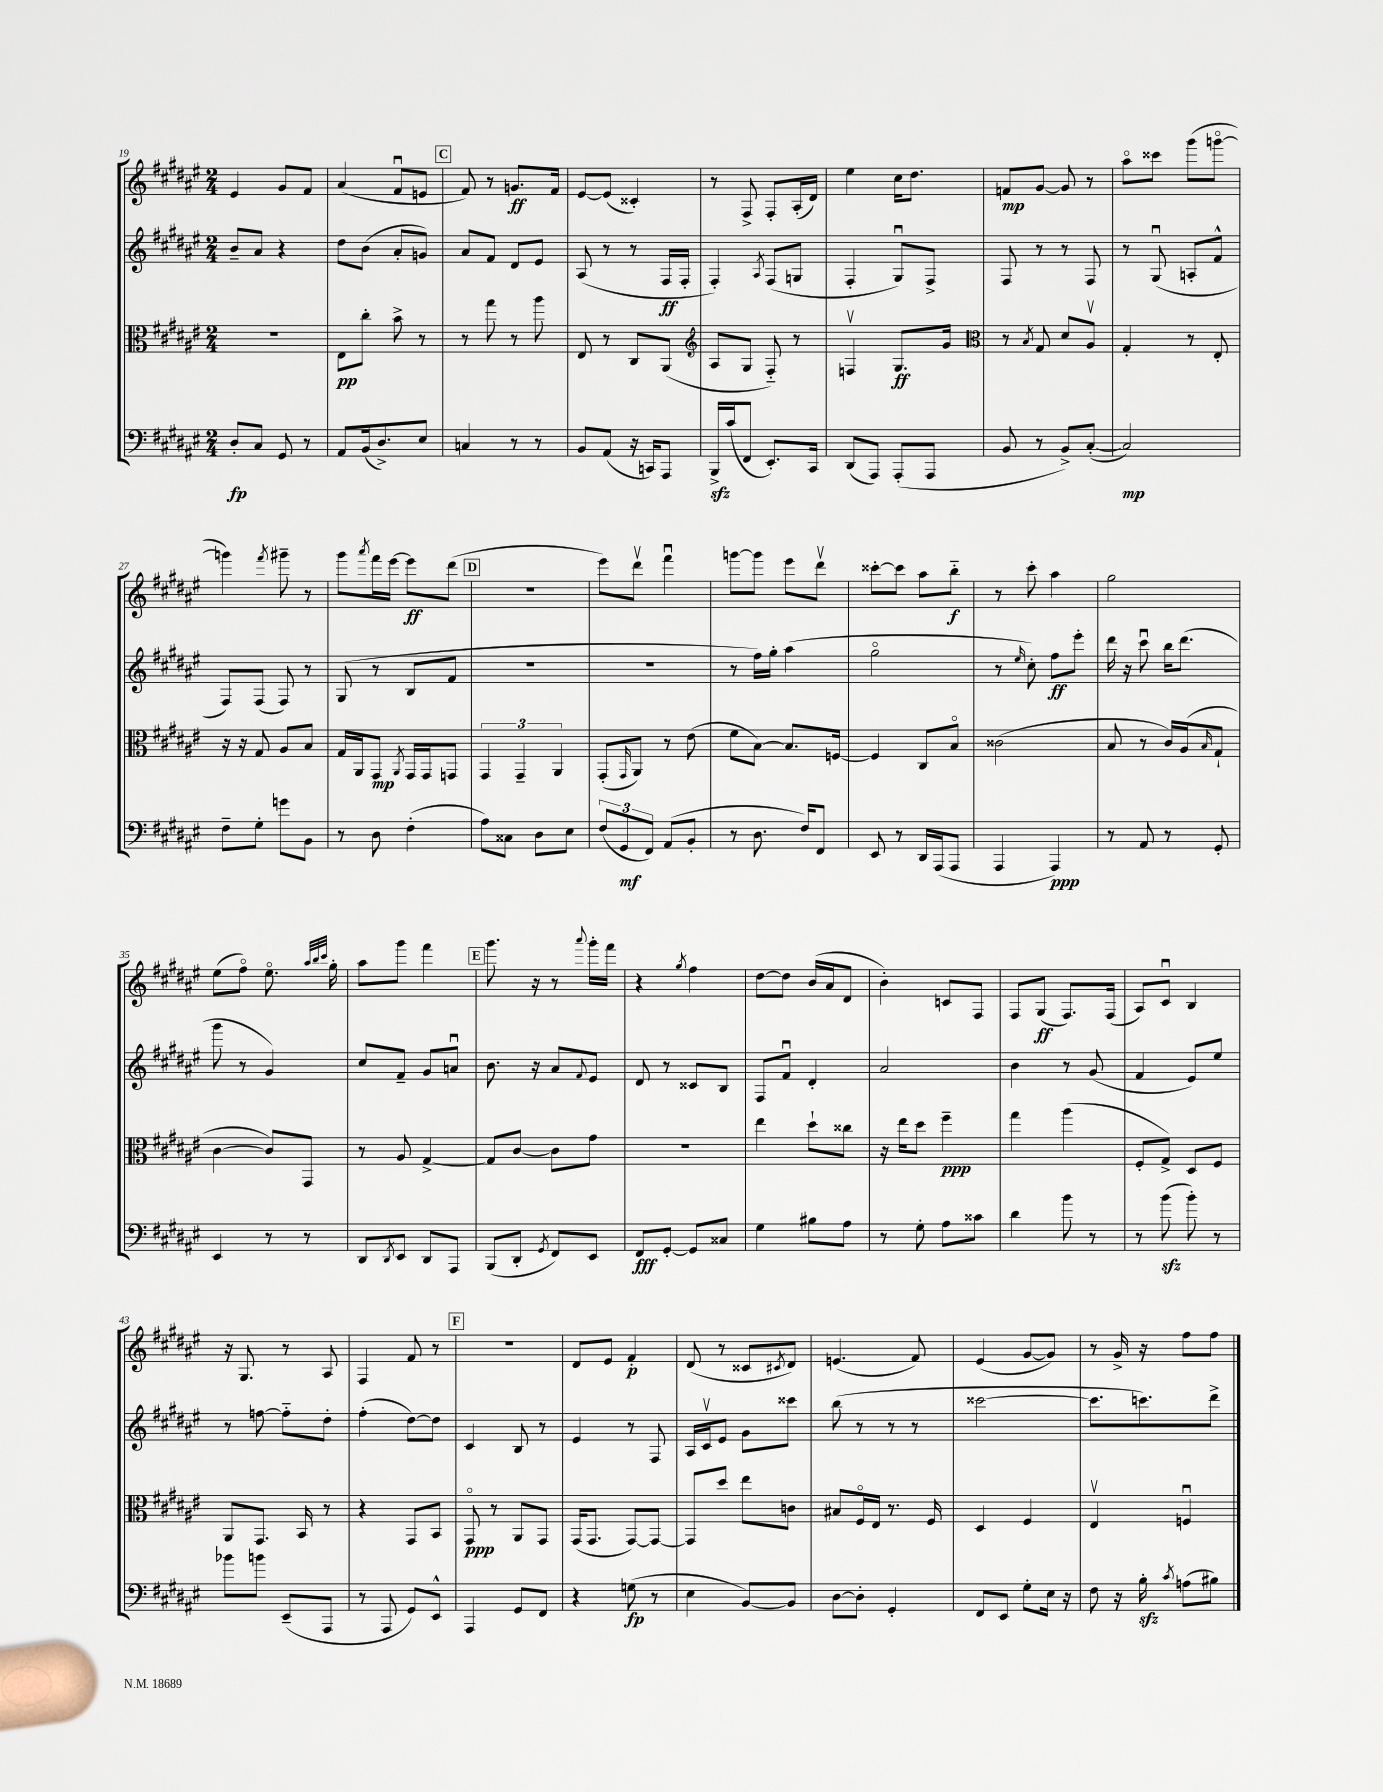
<<
\new StaffGroup <<
\new Staff = "s0" {
    \clef treble \key fis \major \numericTimeSignature \time 2/4
    eis'4 gis'8 fis'8 |
    ais'4( fis'8\downbow e'8 |
    \mark \markup { \box "C" } fis'8) r8 g'8.\ff fis'16 |
    eis'8~ eis'8( cisis'4-.) |
    r8 fis8-> fis8-. ais16-.( dis'16) |
    eis''4 cis''16 dis''8. |
    f'8\mp gis'8~ gis'8 r8 |
    ais''8\flageolet cisis'''8 gis'''8( g'''8~\flageolet |
    g'''4) \acciaccatura { fis'''8 } gis'''8-- r8 |
    gis'''8 \acciaccatura { ais'''8 } fis'''16 eis'''16~ eis'''8\ff dis'''8( |
    \mark \markup { \box "D" } r2 |
    eis'''8) dis'''8\upbow fis'''4\downbow |
    g'''8~ g'''8 eis'''8 dis'''8\upbow |
    cisis'''8~-. cisis'''8 ais''8 b''8-_\f |
    r8 cis'''8-. ais''4 |
    gis''2 |
    eis''8( fis''8\flageolet) eis''8.\flageolet \grace { ais''32 b''32 cis'''32 } gis''16-. |
    ais''8 gis'''8 fis'''4 |
    \mark \markup { \box "E" } gis'''8. r16 r8 \appoggiatura { ais'''8 } gis'''16-. fis'''16 |
    r4 \acciaccatura { gis''8 } fis''4 |
    dis''8~ dis''8 b'16( ais'16 dis'8 |
    b'4-.) c'8 fis8 |
    fis8 gis8\ff( fis8.) fis16( |
    ais8) cis'8\downbow b4 |
    r16 gis8. r8 ais8 |
    fis4 fis'8 r8 |
    \mark \markup { \box "F" } r2 |
    dis'8 eis'8 fis'4-.\p |
    dis'8( r8 cisis'8 \acciaccatura { cis'8 } dis'8) |
    e'4.( fis'8) |
    eis'4( gis'8~ gis'8) |
    r8 gis'16-> r16 fis''8 fis''8 \bar "|." |
}
\new Staff = "s1" {
    \clef treble \key fis \major \numericTimeSignature \time 2/4
    b'8-- ais'8 r4 |
    dis''8 b'8( ais'8-. g'8) |
    \mark \markup { \box "C" } ais'8 fis'8 dis'8 eis'8 |
    ais8( r8 r8 fis16\ff fis16-. |
    fis4-.) \acciaccatura { ais8 } fis8( g8 |
    fis4-. gis8\downbow) fis8-> |
    fis8 r8 r8 fis8 |
    r8 gis8\downbow( a8-. fis'8-^ |
    fis8) fis8( fis8) r8 |
    gis8( r8 b8 fis'8 |
    \mark \markup { \box "D" } R2 |
    r2 |
    r8 fis''16) gis''16-. ais''4( |
    gis''2\flageolet |
    r8 \grace { eis''16 } cis''8-.) fis''8\ff eis'''8-. |
    dis'''16 r16 cis'''8\downbow b''16 dis'''8.( |
    gis'''8 r8 gis'4) |
    cis''8 fis'8-- gis'8 a'8\downbow |
    \mark \markup { \box "E" } b'8. r16 ais'8 \appoggiatura { fis'8 } eis'8 |
    dis'8 r8 cisis'8 b8 |
    fis8 fis'8\downbow dis'4-. |
    ais'2 |
    b'4 r8 gis'8( |
    fis'4 eis'8) eis''8 |
    r8 f''8~ f''8-_ dis''8-. |
    fis''4-.( dis''8~) dis''8 |
    \mark \markup { \box "F" } cis'4 b8 r8 |
    eis'4 r8 fis8 |
    ais16 cis'16\upbow eis'8 gis'8 cisis'''8 |
    b''8( r8 r8 r8 |
    cisis'''2~ |
    cisis'''8. c'''8.) dis'''8-> \bar "|." |
}
\new Staff = "s2" {
    \clef alto \key fis \major \numericTimeSignature \time 2/4
    r2 |
    eis8\pp cis''8-. b'8-> r8 |
    \mark \markup { \box "C" } r8 gis''8 r8 ais''8 |
    eis8 r8 cis8 ais,8( |
    \clef treble ais8 gis8 fis8-_) r8 |
    f4\upbow gis8.\ff gis'16 |
    \clef alto r8 \acciaccatura { b8 } gis8 dis'8 ais8\upbow |
    gis4-. r8 eis8-. |
    r16 r16 gis8 ais8 b8 |
    gis16 ais,16 gis,8\mp \acciaccatura { ais,8 } gis,16 gis,16 g,8 |
    \mark \markup { \box "D" } \tuplet 3/2 { gis,4 gis,4-- ais,4 } |
    gis,8-.( \grace { gis,16 } ais,8) r8 eis'8( |
    fis'8 b8~) b8. f16~ |
    f4 cis8 b8\flageolet |
    cisis'2( |
    b8 r8 cis'16) ais16( \grace { b16 } gis8-! |
    cis'4~ cis'8) gis,8 |
    r8 ais8 gis4~-> |
    \mark \markup { \box "E" } gis8 cis'8~ cis'8 gis'8 |
    r2 |
    eis''4 dis''8-! cisis''8 |
    r16 eis''16 dis''8 fis''4--\ppp |
    gis''4 ais''4( |
    fis8-. gis8->) dis8 fis8 |
    ais,8 gis,8. b,16 r8 |
    r4 gis,8 b,8 |
    \mark \markup { \box "F" } gis,8\flageolet\ppp r8 ais,8 gis,8 |
    gis,16( gis,8. gis,8~) gis,8~ |
    gis,8 dis''8 eis''8 c'8 |
    bis8 fis16\flageolet eis16 r8. fis16 |
    dis4 fis4 |
    eis4\upbow f4\downbow \bar "|." |
}
\new Staff = "s3" {
    \clef bass \key fis \major \numericTimeSignature \time 2/4
    dis8-.\fp cis8 gis,8 r8 |
    ais,8 b,16( dis8.->) eis8 |
    \mark \markup { \box "C" } c4 r8 r8 |
    b,8 ais,8( r16 c,16) ais,,8 |
    b,,16->\sfz cis'16( fis,8 eis,8.-.) cis,16 |
    dis,8( ais,,8) ais,,8-.( ais,,8 |
    b,8 r8 b,8->) cis8~-.( |
    cis2\mp) |
    fis8-- gis8-. g'8 b,8 |
    r8 dis8 fis4-.( |
    \mark \markup { \box "D" } ais8) cisis8 dis8 eis8 |
    \tuplet 3/2 { fis8( gis,8\mf fis,8) } ais,8( b,8-. |
    r8 dis8. fis16) fis,8 |
    eis,8 r8 dis,16 ais,,16( ais,,8 |
    ais,,4 ais,,4\ppp) |
    r8 ais,8 r8 gis,8-. |
    eis,4 r8 r8 |
    dis,8 \acciaccatura { dis,8 } eis,8 dis,8 ais,,8 |
    \mark \markup { \box "E" } b,,8( dis,8-. \acciaccatura { gis,8 } fis,8) eis,8 |
    fis,8\fff gis,8~-. gis,8 cisis8 |
    gis4 bis8 ais8 |
    r8 gis8-. ais8 cisis'8 |
    dis'4 b'8 r8 |
    r8 b'8\sfz( b'8-.) r8 |
    bes'8 b'8 eis,8--( ais,,8 |
    r8 ais,,8 gis,8) eis,8-^ |
    \mark \markup { \box "F" } ais,,4 gis,8 fis,8 |
    r4 g8\fp( r8 |
    eis4 b,8~) b,8 |
    dis8~ dis8-. gis,4-. |
    fis,8 eis,8 gis8-. eis16 r16 |
    fis8 r16 b16-.\sfz \acciaccatura { cis'8 } a8( bis8) \bar "|." |
}
>>
>>
\layout { \context { \Score currentBarNumber = #19 } }
